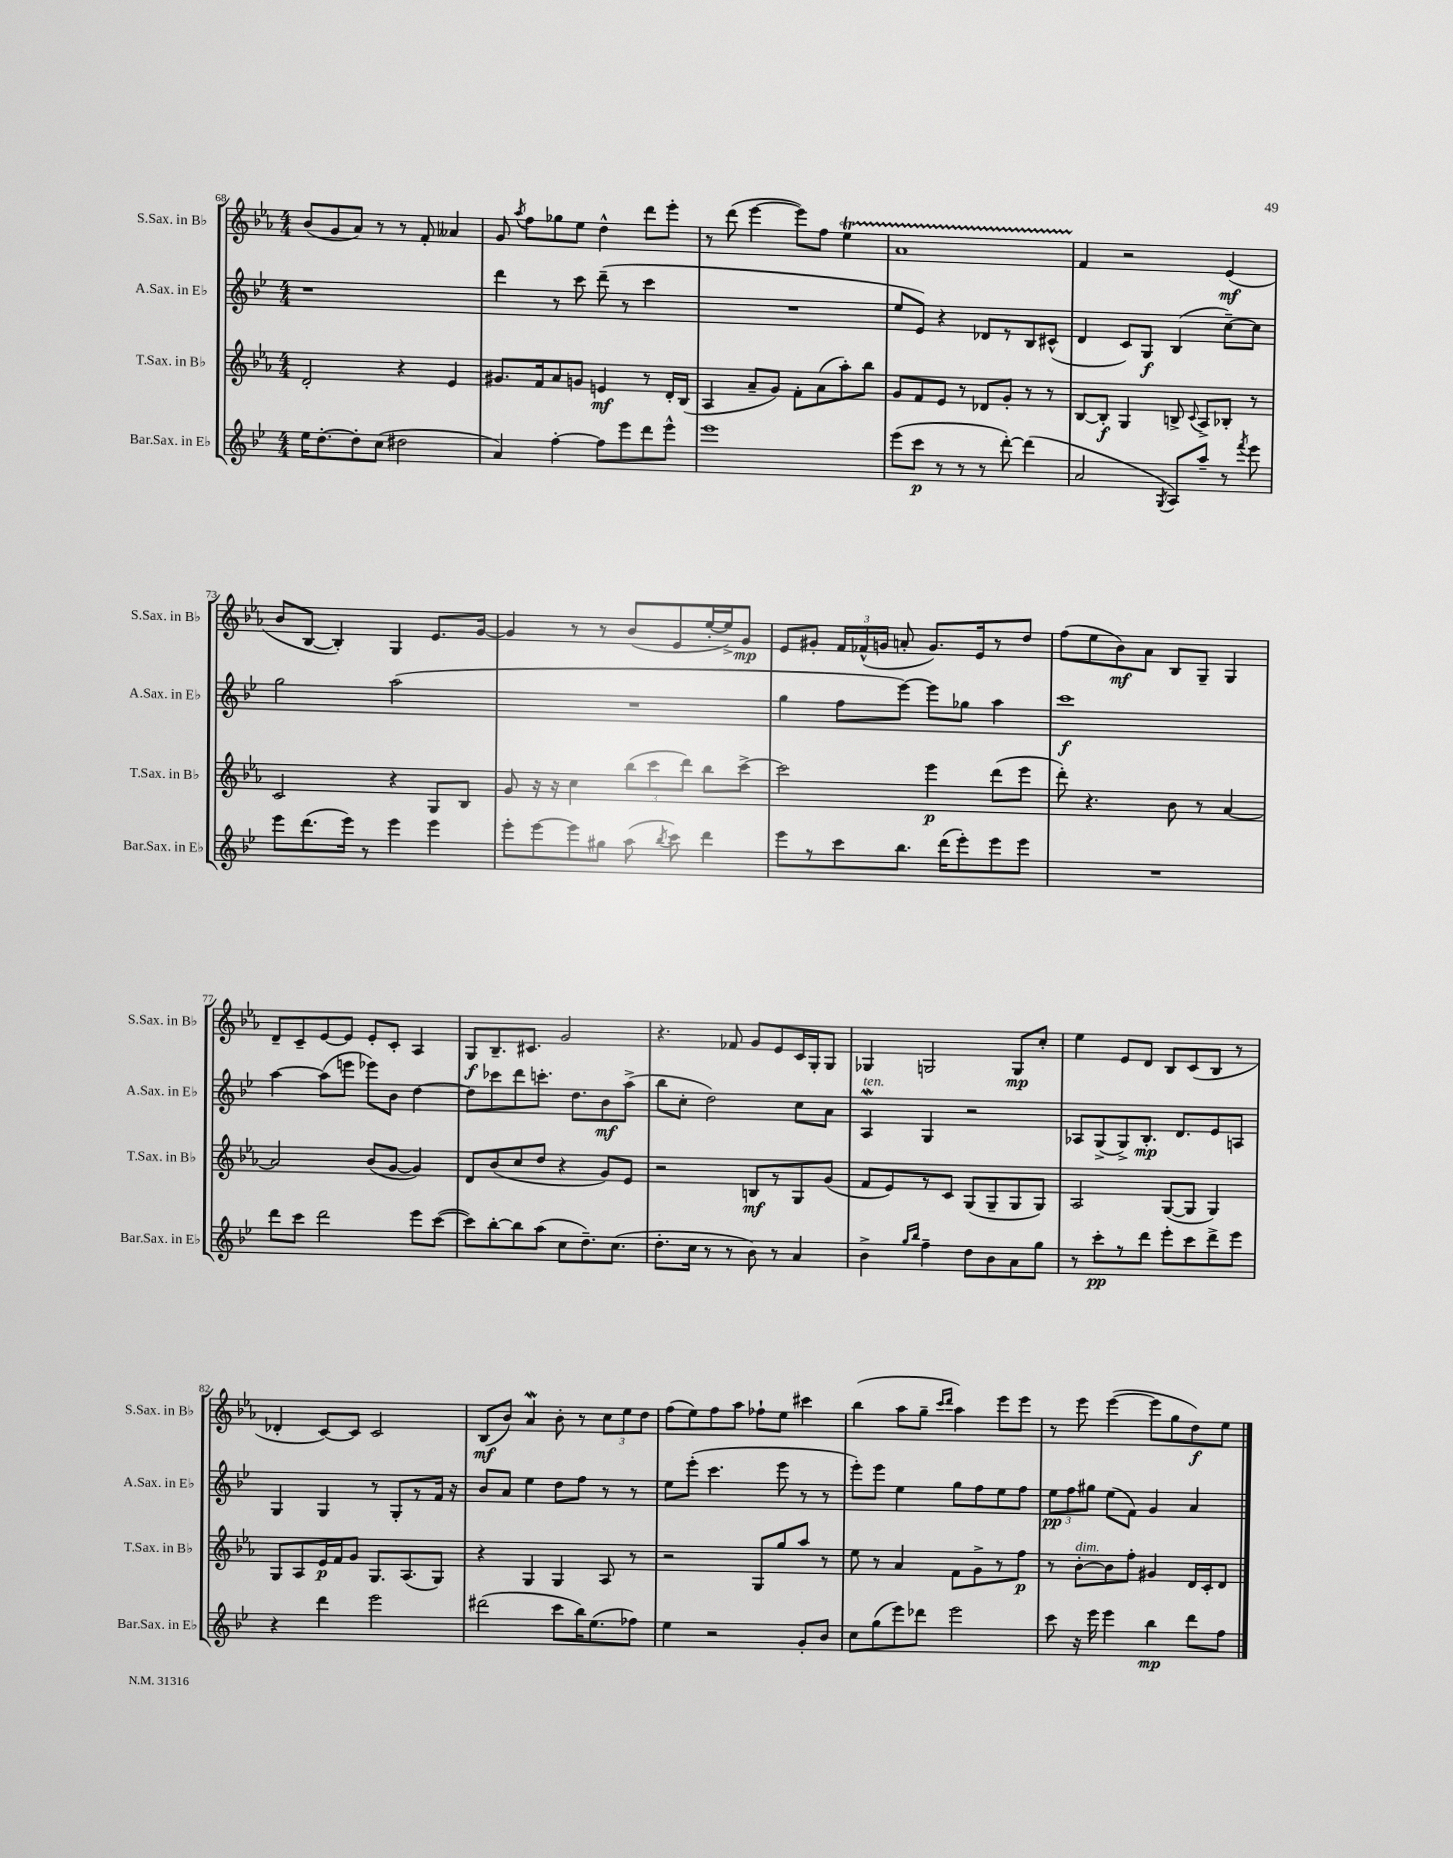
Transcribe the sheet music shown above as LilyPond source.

<<
\new StaffGroup <<
\new Staff = "s0" \with { instrumentName = "S.Sax. in Bb" shortInstrumentName = "S.Sax. in Bb" } {
    \clef treble \key ees \major \numericTimeSignature \time 4/4
    \autoBeamOff bes'8[( g'8 aes'8]) r8 r8 f'8-. aeses'4 |
    g'8 \acciaccatura { aes''8 } f''8[ ges''8 ees''8] d''4-^ d'''8[ ees'''8]-. |
    r8 d'''8( ees'''4~ ees'''8[) f''8] ees''4\startTrillSpan |
    aes'1 |
    f'4\stopTrillSpan r2 ees'4\mf( |
    bes'8[ bes8]~ bes4-.) g4 ees'8.[ g'16]~ |
    g'4 r8 r8 bes'8[( ees'8 ees''16~-. ees''16->) g'8]\mp |
    ees'8[ gis'8]-. \tuplet 3/2 { f'16[ fes'16-^( g'16] } a'8-. g'8.[) ees'16 r8 d''8] |
    f''8[( ees''8 bes'8\mf) aes'8] bes8[ g8]-- g4 |
    d'8[-- c'8-- ees'8~ ees'8] ees'8[-. c'8]-. aes4 |
    g8[\f bes8.-- cis'8.] g'2 |
    r4. fes'8 g'8[ ees'8 c'16 g16-. g8] |
    ges4 g2 g8[\mp c''8]-. |
    ees''4 ees'8[ d'8] bes8[ c'8( bes8] r8 |
    des'4-. c'8[~) c'8] c'2 |
    bes8[\mf( bes'8]) aes'4\mordent bes'8-. r8 \tuplet 3/2 { c''8[ ees''8 d''8] } |
    f''8[( ees''8) f''8 aes''8] fes''8[-! ees''8] cis'''4 |
    bes''4( aes''8[ g''8]-- \grace { c'''16[ d'''16] } aes''4) ees'''8[ ees'''8] |
    r8 ees'''8 ees'''4~( ees'''8[ g''8 d''8\f) ees''8] \bar "|." |
}
\new Staff = "s1" \with { instrumentName = "A.Sax. in Eb" shortInstrumentName = "A.Sax. in Eb" } {
    \clef treble \key bes \major \numericTimeSignature \time 4/4
    \autoBeamOff r1 |
    d'''4 r8 c'''8 d'''8--( r8 c'''4 |
    R1 |
    ees''8[ ees'8]) r4 des'8[ r8 bes8 cis'8]-^( |
    d'4 c'8[) g8]\f bes4( c''8[~--) c''8] |
    g''2 a''2( |
    R1 |
    g''4 f''8[ ees'''8]~) ees'''8[ ges''8] a''4 |
    c'''1\f |
    a''4~ a''8[( e'''8] ees'''8[) bes'8] d''4~ |
    d''8[ ces'''8 d'''8 c'''8.]-. d''8.[ bes'8\mf a''8]->( |
    bes''8[ c''8]-. d''2) c''8[ a'8] |
    a4\mordent^\markup { \italic "ten." } g4 r2 |
    aes8[ g8->( g8->) bes8.]-.\mp d'8.[ ees'8 a8] |
    g4 g4 r8 g8[-. r8 f'16] r16 |
    bes'8[ a'8] ees''4 d''8[ f''8] r8 r8 |
    ees''8[ ees'''8]-.( c'''4. ees'''8 r8 r8 |
    ees'''8[-.) ees'''8] ees''4 g''8[ f''8 ees''8 f''8] |
    \tuplet 3/2 { ees''8[\pp f''8 gis''8] } ees''8[( f'8]) g'4 a'4 \bar "|." |
}
\new Staff = "s2" \with { instrumentName = "T.Sax. in Bb" shortInstrumentName = "T.Sax. in Bb" } {
    \clef treble \key ees \major \numericTimeSignature \time 4/4
    \autoBeamOff d'2-. r4 ees'4 |
    gis'8.[ f'16 aes'8 g'8] e'4\mf r8 d'16[-. bes16]( |
    aes4 aes'8[-- g'8]) f'8[-. aes'8( aes''8-.) bes''8] |
    g'8[ f'8 ees'8] r8 des'8[ g'8]-. r8 r8 |
    bes8[~ bes8]-.\f g4 b8-> \appoggiatura { c'8 } aes8[-> bes8]-. r8 |
    c'2 r4 g8[ bes8] |
    g'8 r16 r16 c''4 \tuplet 3/2 { bes''8[( c'''8 d'''8]) } bes''8[ c'''8]~-> |
    c'''2 ees'''4\p d'''8[( ees'''8] |
    d'''8-.) r4. bes'8 r8 aes'4~ |
    aes'2 bes'8[( g'8]~ g'4) |
    d'8[ bes'8( c''8 d''8] r4 g'8[) ees'8] |
    r2 b8[\mf r8 g8 g'8]( |
    f'8[ ees'8) r8 c'8] g8[( g8-- g8 g8]) |
    aes2 g8[~( g8] g4) |
    g8[ aes8 ees'16\p f'16 g'8] g8.[ aes8.( g8]) |
    r4 g4 g4 aes8 r8 |
    r2 g8[ g''8 aes''8] r8 |
    ees''8 r8 aes'4 f'8[ g'8-> r8 f''8]\p |
    r8 bes'8[~-.^\markup { \italic "dim." } bes'8 f''8]-. gis'4 d'16[ c'16-. d'8] \bar "|." |
}
\new Staff = "s3" \with { instrumentName = "Bar.Sax. in Eb" shortInstrumentName = "Bar.Sax. in Eb" } {
    \clef treble \key bes \major \numericTimeSignature \time 4/4
    \autoBeamOff ees''16[ d''8.~-. d''8-. c''8]( dis''2 |
    a'4) f''4~-. f''8[ ees'''8 d'''8 ees'''8]-^ |
    ees'''1 |
    ees'''8[( c'''8]\p r8 r8 r8 d'''8~-.) d'''4( |
    a'2 \acciaccatura { g8 } a8[) a''8]-- r8 \acciaccatura { f'''8 } ees'''8 |
    ees'''8[ d'''8.( ees'''16]) r8 ees'''4 ees'''4 |
    ees'''8[-. ees'''8~ ees'''8 gis''8] a''8( \acciaccatura { bes''8 } c'''8) d'''4 |
    ees'''8[ r8 c'''8 bes''8.] d'''16[( ees'''8-.) ees'''8 ees'''8] |
    R1 |
    d'''8[ c'''8] d'''2 ees'''8[ c'''8]~( |
    c'''8[) bes''8~-. bes''8 a''8]( c''8[ d''8.--) c''8.]( |
    d''8.[-. c''16] r8 r8 bes'8) r8 a'4 |
    bes'4-> \grace { g''16[ bes''16] } f''4-- d''8[ bes'8 a'8 g''8] |
    r8 c'''8[-.\pp r8 d'''8] ees'''8[-. c'''8 d'''8-> ees'''8] |
    r4 d'''4 ees'''2 |
    dis'''2( c'''8[ bes''16) ees''8.( fes''8]) |
    ees''4 r2 g'8[-. bes'8] |
    c''8[ g''8( ees'''8) des'''8] ees'''2 |
    c'''8 r16 ees'''16 ees'''4 bes''4\mp d'''8[ f''8] \bar "|." |
}
>>
>>
\layout { \context { \Score currentBarNumber = #68 } }
